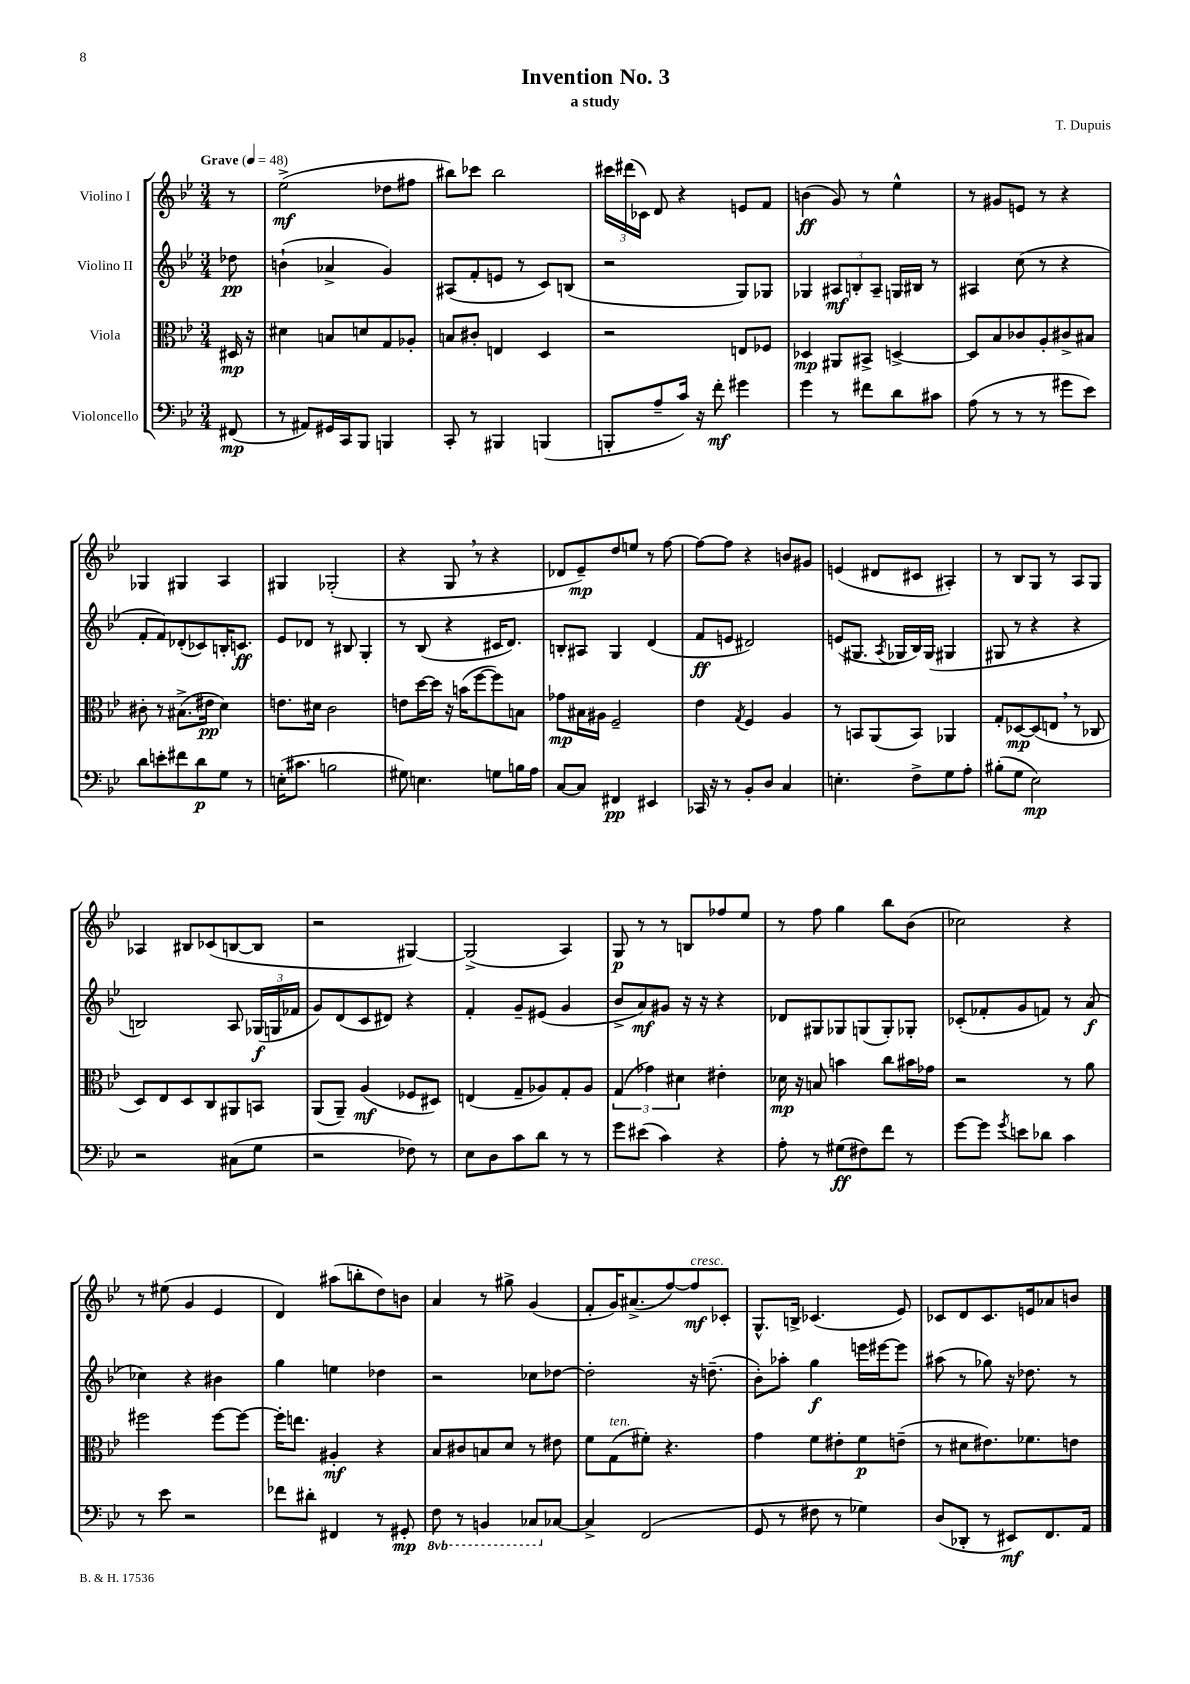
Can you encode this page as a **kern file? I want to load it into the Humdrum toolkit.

**kern	**kern	**kern	**kern
*staff4	*staff3	*staff2	*staff1
*clefF4	*clefC3	*clefG2	*clefG2
*k[b-e-]	*k[b-e-]	*k[b-e-]	*k[b-e-]
*M3/4	*M3/4	*M3/4	*M3/4
*MM48	*MM48	*MM48	*MM48
(8FF#	16D#	8dd-	8r
.	16r	.	.
=	=	=	=
8r	4d#	(4b`	(2ee-^
8AA#)	.	.	.
16GG#	8B	4a-^	.
16CC	.	.	.
8BBB-	8d	.	.
4BBB	8G	4g)	8dd-
.	8A-'	.	8ff#
=	=	=	=
8CC'	8B	(8A#	8bb#)
8r	8c#'	8f'	8ccc-
4BBB#	4E	8e	2bb#
.	.	8r	.
(4BBB	4D	8c)	.
.	.	(8B	.
=	=	=	=
8BBB'	2r	2r	24ccc#
.	.	.	(24ddd#
.	.	.	24c-)
8A~	.	.	8d
16c)	.	.	4r
16r	.	.	.
8f'	.	.	.
4g#	8E	8G)	8e
.	8F-	8G-	8f
=	=	=	=
4g	4D-	4G-	(4b
8r	8AA#	12A#	8g)
.	.	12B'	.
8f#	8BB#^	.	8r
.	.	12A#~	.
8d	[4D^	16G	4ee-^^
.	.	16B#	.
8c#	.	8r	.
=	=	=	=
(8A	8D]	4A#	8r
8r	8B-	.	8g#
8r	8c-	(8cc	8e
8r	8A'	8r	8r
8g#	8c#^	4r	4r
8e-)	8B#	.	.
=	=	=	=
8d	8c#'	8f'	4G-
8e'	8r	8f)	.
8f#	(8.B#^	(8d-'	4G#
8d	.	8c-)	.
.	16e#	.	.
8G	4d)	16B'	4A
.	.	8.c	.
8r	.	.	.
=	=	=	=
(16E'	8.e	8e-	4G#
8.c#	.	.	.
.	.	8d-	.
.	16d#	.	.
2B	2c	8r	(2G-'
.	.	8B#	.
.	.	4G'	.
=	=	=	=
8G#)	8e	8r	4r
4.E	[16dd	(8B-	.
.	16dd]	.	.
.	16r	4r	8G
.	(16b	.	.
.	[8ff	.	8r
8G	8ff])	16c#	4r
.	.	8.d)	.
16B	8B	.	.
16A	.	.	.
=	=	=	=
[8C	8g-	8B'	8d-
8C]	16B#	8A#	8e-~)
.	16A#	.	.
4FF#	2F~	4G	8dd
.	.	.	8ee
4EE#	.	(4d	8r
.	.	.	[8ff
=	=	=	=
16CC-	4e-	8f	8ff_
16r	.	.	.
8r	.	8e	8ff]
.	8qG	.	.
8BB-'	4F	2d#)	4r
8D	.	.	.
4C	4A	.	8b
.	.	.	8g#
=	=	=	=
4.E'	8r	(8e	(4e
.	8BB	8.G#	.
.	(8AA	.	8d#
.	.	8qA	.
.	.	16G-	.
8F^	8BB)	16B-)	8c#
.	.	(16G-	.
8G	4AA-	4G#	4A#')
8A'	.	.	.
=	=	=	=
(8B#'	8G'	8G#	8r
8G	[8D-	8r	8B-
2E-)	(8D-]	4r	8G
.	8E	.	8r
.	8r	4r	8A
.	8C-	.	8G
=	=	=	=
2r	8D)	2B)	4A-
.	8E-	.	.
.	8D	.	8B#
.	8C	.	(8c-
(8C#	8AA#	8A	[8B
8G	8BB	(24G-	8B]
.	.	24G	.
.	.	24f-	.
=	=	=	=
2r	(8AA	8g)	2r
.	8AA~)	(8d	.
.	(4A	8c	.
.	.	8d#)	.
8F-)	8F-	4r	[4G#)
8r	8D#)	.	.
=	=	=	=
8E-	(4E	4f'	(2G#^]
8D	.	.	.
8c	8G~	8g~	.
8d	8A-)	(8e#	.
8r	8G'	4g	4A)
8r	8A-	.	.
=	=	=	=
8g	(6G	8b-^	8G
(8e#	.	8a)	8r
.	6g-)	.	.
4c)	.	8g#	8r
.	6d#	.	.
.	.	16r	8B
.	.	16r	.
4r	4e#'	4r	8ff-
.	.	.	8ee-
=	=	=	=
8A'	16d-	8d-	8r
.	16r	.	.
8r	8B	8G#	8ff
(8G#	4b	8G-	4gg
8F#)	.	(8G	.
8f	8cc	8G')	8bb-
8r	16b#	8G-'	(8b-
.	16g-	.	.
=	=	=	=
[8g	2r	(8c-'	2cc-)
8g]	.	8f-'	.
8qg	.	.	.
8e	.	8g	.
8d-	.	8f)	.
4c	8r	8r	4r
.	8a	(8a	.
=	=	=	=
8r	2ff#	4cc-)	8r
8e-	.	.	(8ee#
2r	.	4r	4g
.	[8ff#	4b#	4e-
.	8ff#_	.	.
=	=	=	=
8f-	16ff#']	4gg	4d)
.	8.ee	.	.
8d#'	.	.	.
4FF#	4A#'	4ee	(8aa#
.	.	.	8bb'
8r	4r	4dd-	8dd)
8GG#'	.	.	8b
=	=	=	=
8FF	8B-	2r	4a
8r	8c#	.	.
4BBB	8B	.	8r
.	8d	.	8gg#^
8CC-	8r	8cc-	(4g
[8C-	8e#	[8dd-	.
=	=	=	=
4C-^]	8f	2dd-']	8f'
.	(8G	.	16g)
.	.	.	(8.a#^
(2FF	8f#')	.	.
.	4.r	.	[8ff)
.	.	16r	8ff]
.	.	(8.dd~	.
.	.	.	8c-'
=	=	=	=
8GG	4g	8b-')	8.G^^
8r	.	8aa-'	.
.	.	.	16B^
8F#	8f	4gg	(4.c-
8r	8e#'	.	.
4G-)	8f	16eee	.
.	.	[16eee#	.
.	(8e~	8eee#]	8e-)
=	=	=	=
(8D	8r	(8aa#	8c-
8DD-'	8d#	8r	8d
8r	8.e#)	8gg-)	8.c-
8EE#)	.	16r	.
.	8.f-	8.dd-	16e
8.FF	.	.	8a-
.	8e	8r	8b
16AA	.	.	.
==	==	==	==
*-	*-	*-	*-
